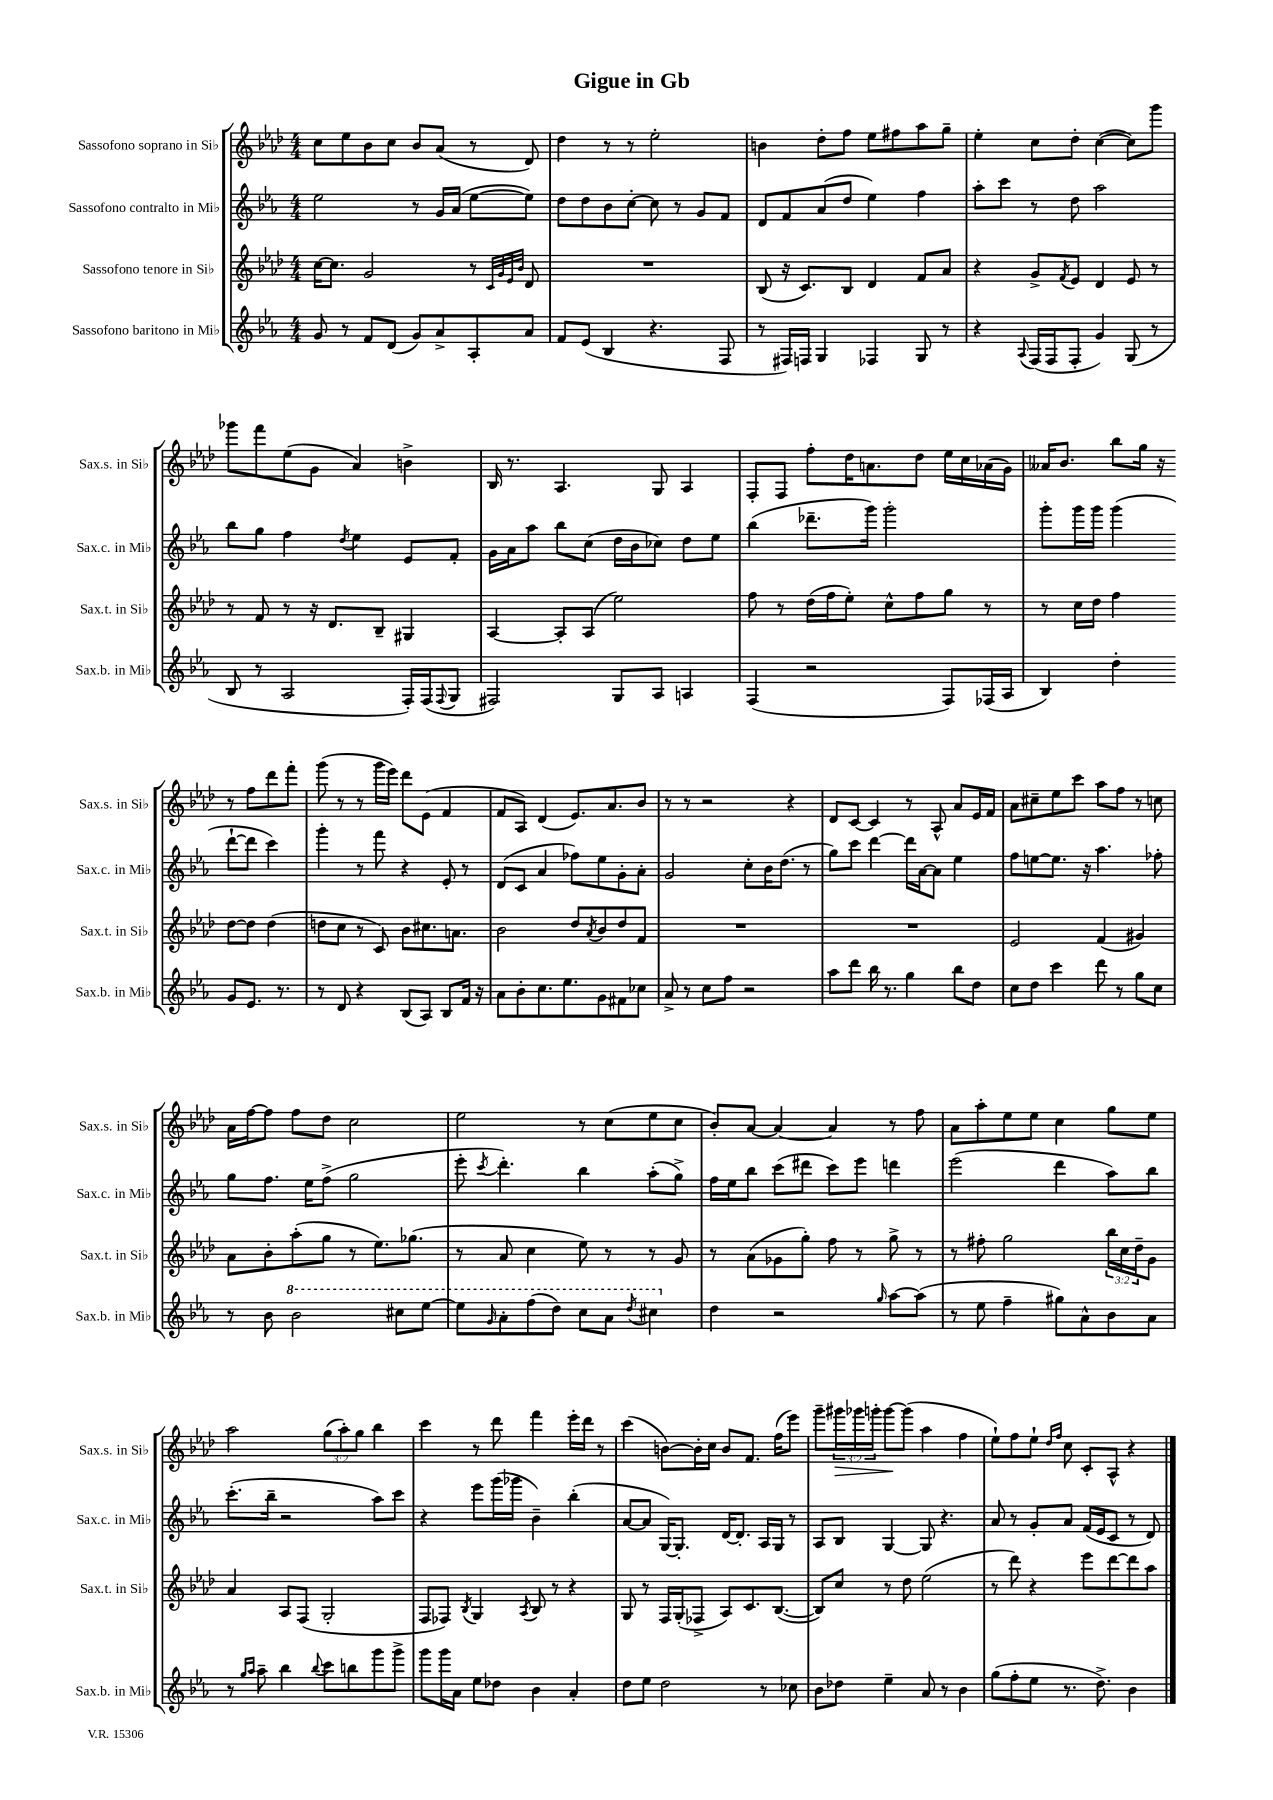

**kern	**kern	**kern	**kern	**dynam
*part4	*part3	*part2	*part1	*part1
*staff4	*staff3	*staff2	*staff1	*staff1
*I"Sassofono baritono in Mi♭	*I"Sassofono tenore in Si♭	*I"Sassofono contralto in Mi♭	*I"Sassofono soprano in Si♭	*
*I'Sax.b. in Mi♭	*I'Sax.t. in Si♭	*I'Sax.c. in Mi♭	*I'Sax.s. in Si♭	*
*clefG2	*clefG2	*clefG2	*clefG2	*
*k[b-e-a-]	*k[b-e-a-d-]	*k[b-e-a-]	*k[b-e-a-d-]	*
*M4/4	*M4/4	*M4/4	*M4/4	*
=1	=1	=1	=1	=1
8g/	[16cc\KL	2ee-\	8cc\L	.
.	8.cc\J]	.	.	.
8r	.	.	8ee-\	.
8f/L	2g/	.	8b-\	.
(8d/J	.	.	8cc\J	.
8g/L)	.	8r	8b-/L	.
8a-^/	.	16g/LL	(8a-/J	.
.	.	(16a-/JJ	.	.
8A-'/	8r	[8ee-\L	8r	.
.	32qqc/LLL	.	.	.
.	32qqg/	.	.	.
.	32qqe-/	.	.	.
.	32qqb-/JJJ	.	.	.
8a-/J	8d-/	8ee-\J])	8d-/)	.
=2	=2	=2	=2	=2
8f/L	1r	8dd\L	4dd-\	.
(8e-/J	.	8dd\	.	.
4B-/	.	8b-\	8r	.
.	.	[8cc'\J	8r	.
4.r	.	8cc\]	2ee-'\	.
.	.	8r	.	.
.	.	8g/L	.	.
8F/	.	8f/J	.	.
=3	=3	=3	=3	=3
8r	(8B-/	8d/L	4bn\	.
16F#X/LL)	16r	8f/	.	.
16Fn/JJ	8.c/L)	.	.	.
4G/	.	(8a-/	8dd-'\L	.
.	8B-/J	8dd/J	8ff\J	.
4F-X/	4d-/	4ee-\)	8ee-\L	.
.	.	.	8ff#X\	.
8G/	8f/L	4ff\	8aa-\	.
8r	8a-/J	.	8gg~\J	.
=4	=4	=4	=4	=4
4r	4r	8aa-'\L	4ee-'\	.
.	.	8ccc\J	.	.
8qqA-/	.	.	.	.
(16F/LL	8g^/L	8r	8cc\L	.
16F/J	.	.	.	.
.	8qf/	.	.	.
8F'/J	8e-/J	8dd\	8dd-'\J	.
4g/)	4d-/	2aa-\	([4cc\	.
(8G/	8e-/	.	8cc\L])	.
8r	8r	.	8ggg\J	.
!!LO:LB:g=z
=5	=5	=5	=5	=5
8B-/	8r	8bb-\L	8ggg-X\L	.
8r	8f/	8gg\J	8fff\	.
2A-/	8r	4ff\	(8ee-\	.
.	16r	.	8g\J	.
.	8.d-/L	.	.	.
.	.	8qdd/	.	.
.	.	4ee-\	4a-/)	.
.	8B-~/J	.	.	.
16F'/LL)	4G#X/	8e-/L	4bn^\	.
(16F/J	.	.	.	.
8qqF/	.	.	.	.
8G/J	.	8f'/J	.	.
=6	=6	=6	=6	=6
2F#X/)	[4A-/	16g\LL	16B-/	.
.	.	16a-\J	8.r	.
.	.	8aa-\J	.	.
.	8A-'/L]	8bb-\L	4.A-/	.
.	(8A-/J	(8cc\J	.	.
8G/L	2ee-\)	16dd\LL	.	.
.	.	16b-\J	.	.
8A-/J	.	8cc-X\J)	8G/	.
4An/	.	8dd\L	4A-/	.
.	.	8ee-\J	.	.
=7	=7	=7	=7	=7
(4F/	8ff\	(4bb-\	8F'/L	.
.	8r	.	8F/J	.
2r	(16dd-\LL	8.ddd-X~\L	8ff'\L	.
.	16ff\J	.	.	.
.	8ee-'\J)	.	16dd-\K	.
.	.	16ggg\Jk)	8.an\	.
.	8cc^^\L	2ggg'\	.	.
.	8ff\	.	8dd-\J	.
8F/L)	8gg\J	.	16ee-\LL	.
.	.	.	16cc\	.
(16F-X/L	8r	.	(16a-X\	.
16A-/JJ	.	.	16g\JJ)	.
=8	=8	=8	=8	=8
4B-/)	8r	8ggg'\L	16a--X/KL	.
.	.	.	8.b-/J	.
.	16cc\LL	16ggg\L	.	.
.	16dd-\JJ	16ggg\JJ	.	.
4dd'\	4ff\	(4ggg\	8bb-\L	.
.	.	.	16gg\Jk	.
.	.	.	16r	.
8g/L	[8dd-\L	[8ddd`\L	8r	.
8.e-/J	8dd-\J]	8ddd\J]	8ff\L	.
.	(4dd-\	4ccc\)	8ddd-\	.
8.r	.	.	.	.
.	.	.	8fff'\J	.
!!LO:LB:g=z
=9	=9	=9	=9	=9
8r	8ddn\L	4ggg'\	(8ggg\	.
8d/	8cc\J	.	8r	.
4r	8r	8r	8r	.
.	8c/)	8fff\	16ggg\LL	.
.	.	.	16eee-\JJ)	.
(8B-/L	8b-\L	4r	8ddd-\L	.
8A-/J)	8.cc#X\	.	(8e-\J	.
8B-/L	.	8e-'/	4f/	.
.	8.an\J	.	.	.
16f/Jk	.	8r	.	.
16r	.	.	.	.
=10	=10	=10	=10	=10
8a-\L	2b-\	(8d/L	8f/L	.
8b-'\	.	8c/J	8A-/J)	.
8.cc\	.	4a-/	(4d-/	.
8.ee-\	.	.	.	.
.	8dd-/L	8ff-X\L)	8.e-/L)	.
.	8qa-/	.	.	.
8g\	8b-/	8ee-\	.	.
.	.	.	8.a-/	.
8f#X\	8dd-/	8g'\	.	.
8cc-X\J	8f/J	8a-'\J	8b-/J	.
=11	=11	=11	=11	=11
8a-^/	1r	2g/	8r	.
8r	.	.	8r	.
8cc\L	.	.	2r	.
8ff\J	.	.	.	.
2r	.	8cc'\L	.	.
.	.	16b-\K	.	.
.	.	(8.dd\J	.	.
.	.	.	4r	.
.	.	8r	.	.
=12	=12	=12	=12	=12
8aa-\L	1r	8gg\L)	8d-/L	.
8ddd\J	.	8ccc\J	[8c/J	.
16bb-\	.	[4ddd\	4c/]	.
8.r	.	.	.	.
4gg\	.	16ddd\LL]	8r	.
.	.	[16a-\J	.	.
.	.	8a-\J]	8A-^^/	.
8bb-\L	.	4ee-\	8a-/L	.
8dd\J	.	.	16e-/L	.
.	.	.	16f/JJ	.
=13	=13	=13	=13	=13
8cc\L	2e-/	8ff\L	8a-\L	.
8dd\J	.	[8een\	8cc#X~\	.
4ccc\	.	8.ee\J]	8ee-\	.
.	.	.	8ccc\J	.
.	.	16r	.	.
8ddd\	(4f/	4.aa-\	8aa-\L	.
8r	.	.	8ff\J	.
8gg\L	4g#X/)	.	8r	.
8cc\J	.	8ff-X'\	8ccn\	.
!!LO:LB:g=z
=14	=14	=14	=14	=14
8r	8a-\L	8gg\L	16a-\LL	.
.	.	.	[16ff\J	.
8b-\	8b-'\	8.ff\J	8ff\J]	.
*8va	*	*	*	*
2bb-\	(8aa-'\	.	8ff\L	.
.	.	16ee-\KL	.	.
.	8gg\J	(8ff^\J	8dd-\J	.
.	8r	2gg\	2cc\	.
.	8.ee-\L)	.	.	.
8ccc#X\L	.	.	.	.
.	(8.gg-X\J	.	.	.
[8eee-\J	.	.	.	.
=15	=15	=15	=15	=15
8eee-\L]	8r	8eee-'\	2ee-\	.
16qqgg/	.	8qccc/	.	.
8aa-'\	8a-/	4.ddd'\)	.	.
(8fff\	4cc\	.	.	.
8ddd\J)	.	.	.	.
8ccc\L	8ee-\)	4bb-\	8r	.
8aa-\J	8r	.	(8cc\L	.
8qddd/	.	.	.	.
4ccc#X\	8r	(8aa-'\L	8ee-\	.
.	8g/	8gg^\J)	8cc\J	.
=16	=16	=16	=16	=16
*X8va	*	*	*	*
4dd\	8r	16ff\LL	8b-'/L)	.
.	.	16ee-\J	.	.
.	(8a-\L	8bb-\J	[8a-/J	.
2r	8g-X\	(8ccc\L	4a-/_	.
.	8gg'\J)	8ddd#X\J	.	.
.	8ff\	8ccc\L)	4a-/]	.
.	8r	8eee-\J	.	.
16qqgg/	.	.	.	.
[8aa-\L	8gg^\	4dddn\	8r	.
(8aa-\J]	8r	.	8ff\	.
=17	=17	=17	=17	=17
8r	8r	(2eee-\	8a-\L	.
8ee-\	8ff#X'\	.	8aa-'\	.
4ff~\	2gg\	.	8ee-\	.
.	.	.	8ee-\J	.
8gg#X\L)	.	4ddd\	4cc\	.
8a-^^\	.	.	.	.
8b-\	24bb-\LL	8aa-\L)	8gg\L	.
.	24cc\	.	.	.
.	24dd-~\J	.	.	.
8a-\J	8g\J	8bb-\J	8ee-\J	.
!!LO:LB:g=z
=18	=18	=18	=18	=18
8r	4a-/	(8.ccc'\L	2aa-\	.
16qqgg/LL	.	.	.	.
16qqaa-/JJ	.	.	.	.
8aa-~\	.	.	.	.
.	.	16bb-~\Jk	.	.
4bb-\	8A-/L	2r	.	.
.	(8F/J	.	.	.
8qqbb-/	.	.	.	.
8ccc\L	2G'/	.	(12gg\L	.
.	.	.	12aa-'\)	.
8bbn\	.	.	.	.
.	.	.	12gg\J	.
8ggg\	.	8aa-\L)	4bb-\	.
8ggg^\J	.	8ccc\J	.	.
=19	=19	=19	=19	=19
8ggg\L	8F/L	4r	4ccc\	.
16ggg\L	8F-X/J)	.	.	.
16a-\JJ	.	.	.	.
.	8qB-/	.	.	.
8ee-\L	4G/	8eee-\L	8r	.
8dd-X\J	.	(16ggg\L	8ddd-\	.
.	.	16ggg-X\JJ	.	.
.	8qA-/	.	.	.
4b-\	8B-/	4b-~\)	4fff\	.
.	8r	.	.	.
4a-'/	4r	(4bb-'\	16eee-'\LL	.
.	.	.	16ddd-\JJ	.
.	.	.	8r	.
=20	=20	=20	=20	=20
8dd\L	8G/	[8a-/L	(4ccc\	.
8ee-\J	8r	8a-/J]	.	.
2dd\	16F/LL	[16G/KL)	[8bn\L)	.
.	(16G'/J	8.G'/J]	.	.
.	8F-X^/J	.	16b'\L]	.
.	.	.	16cc\JJ	.
.	8A-/L)	[16d/KL	8b/L	.
.	.	8.d'/J]	.	.
.	8.c/	.	8.f/J	.
8r	.	16A-/LL	.	.
.	([8.B-/J	16G/JJ	(16ff\KL	.
8cc-X\	.	8r	8eee-\J)	.
=21	=21	=21	=21	=21
8b-\L	8B-/L])	8A-/L	8ggg~\L	.
!	!	!	!	!LO:HP:b
8dd-X\J	8cc/J	8B-/J	24ggg#X\L	>
.	.	.	24ggg-X\	.
.	.	.	24gggn'\JJ	.
4ee-~\	8r	[4G/	[8ggg\L	.
.	8dd-\	.	(8ggg\J]	]
8a-/	(2ee-\	8G/]	4aa-\	.
8r	.	4.r	.	.
4b-\	.	.	4ff\	.
=22	=22	=22	=22	=22
(8gg\L	8r	8a-/	8ee-`\L)	.
8ff'\	8ddd-\)	8r	8ff\	.
8ee-\J	4r	8g'/L	8ee-`\J	.
.	.	.	16qqdd-/LL	.
.	.	.	16qqff/JJ	.
8.r	.	8a-/J	8cc\	.
.	8eee-\L	(16f/LL	8c'/L	.
8.dd^\)	.	16e-/J	.	.
.	[8ddd-\	8c/J	8A-^^/J	.
4b-\	8ddd-\]	8r	4r	.
.	8aa-\J	8d/)	.	.
==	==	==	==	==
*-	*-	*-	*-	*-
